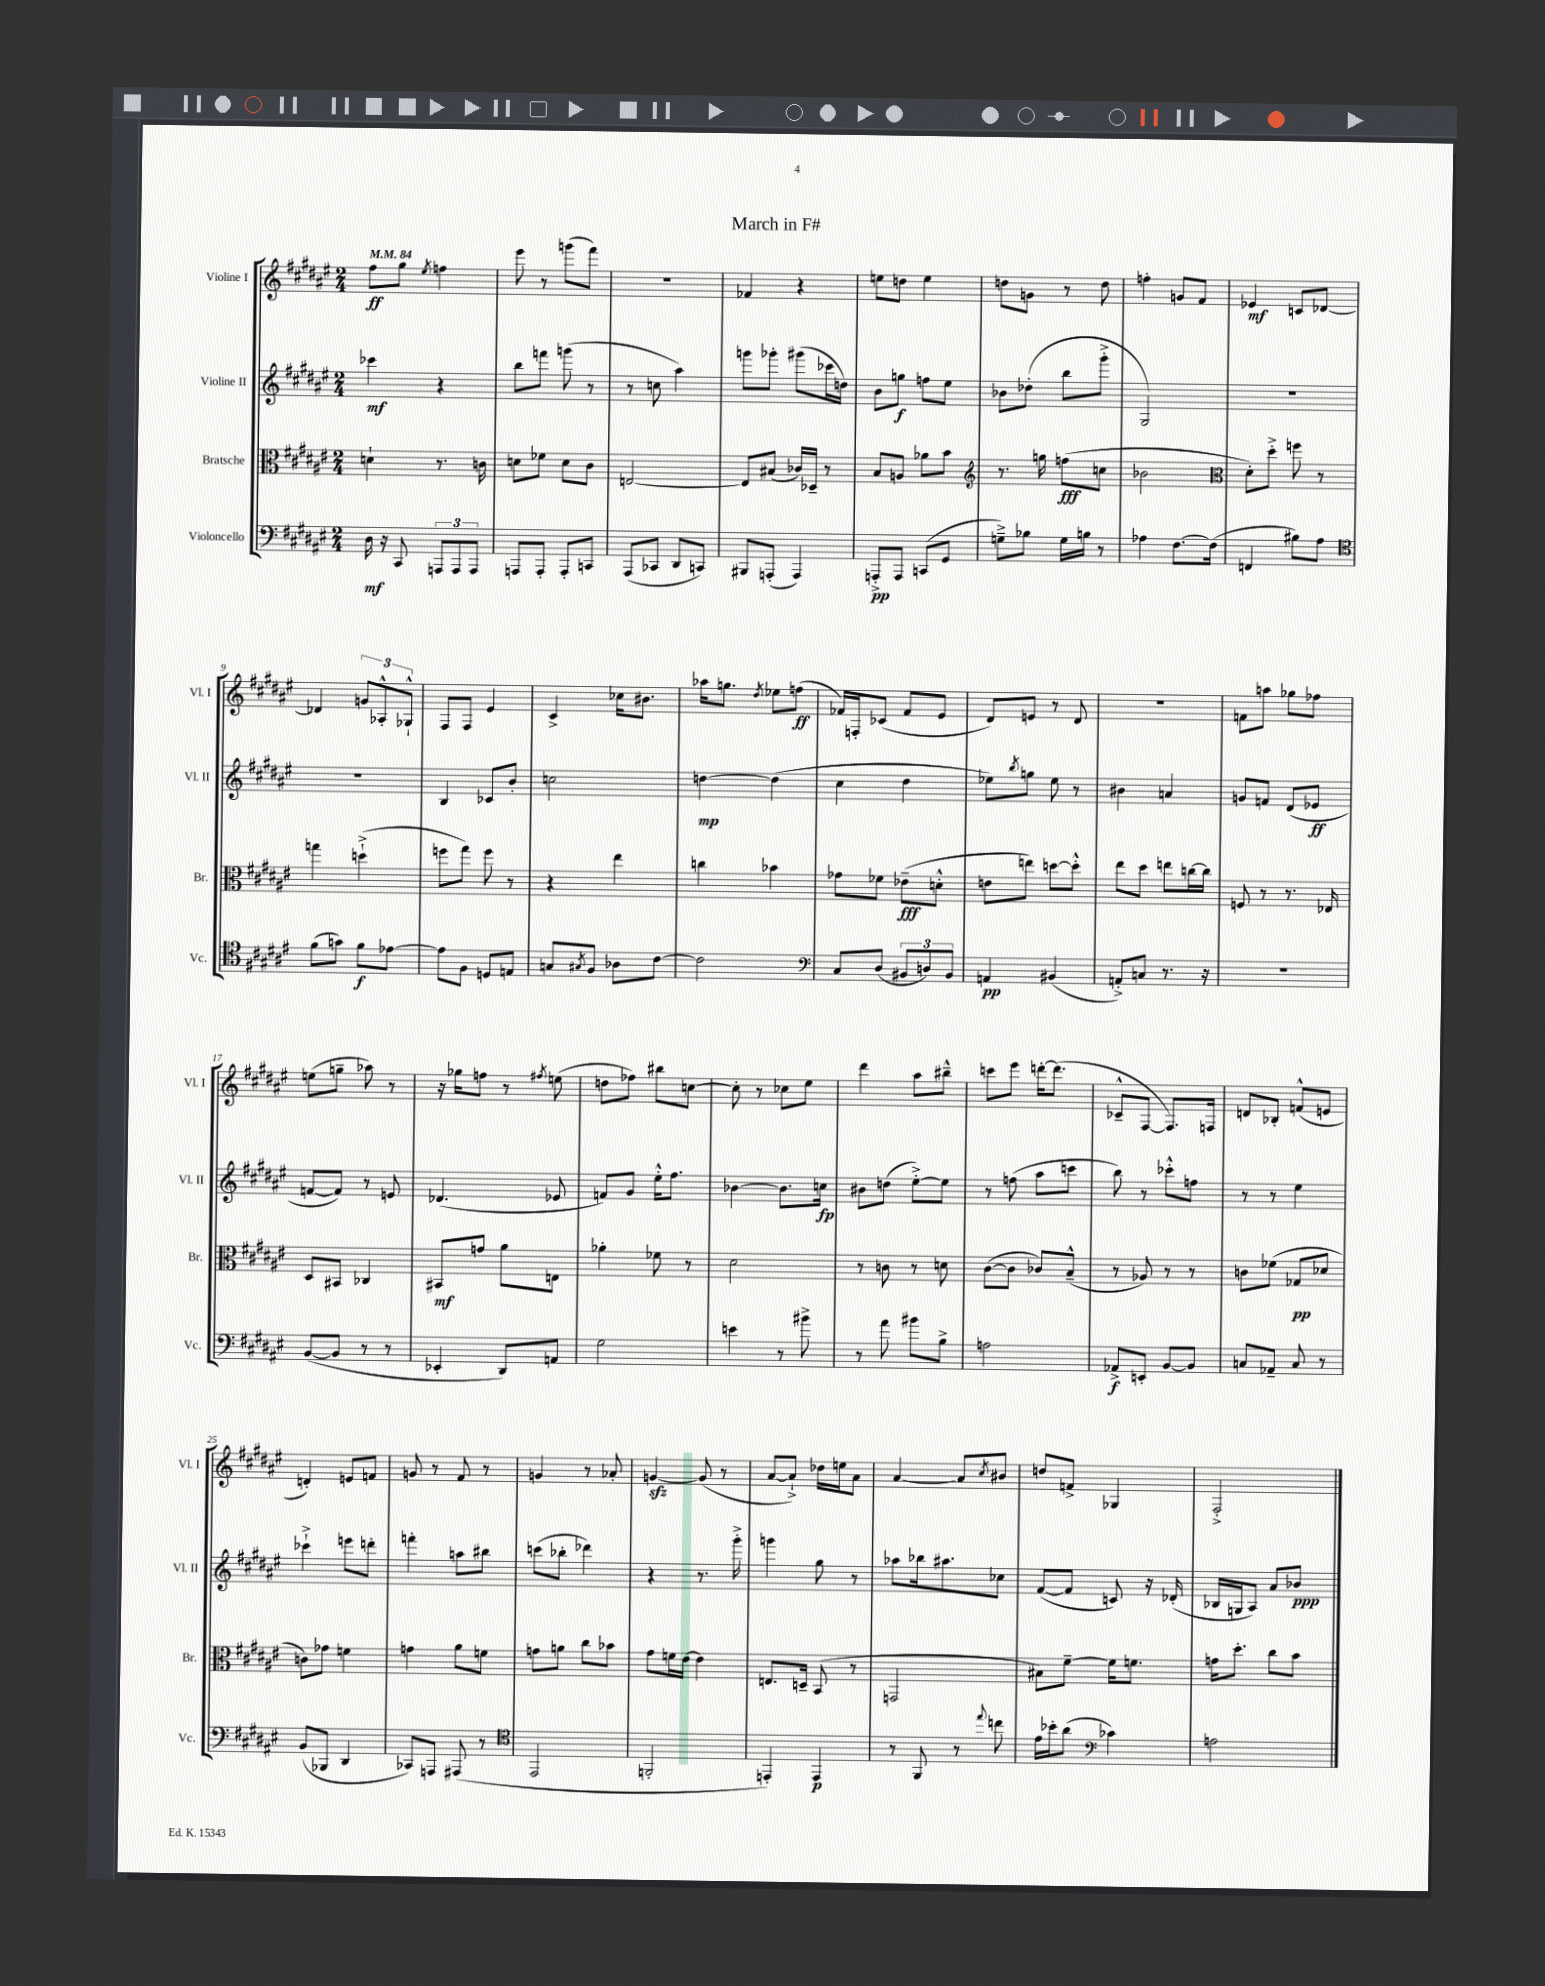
\header { title = "March in F#" }
<<
\new StaffGroup <<
\new Staff = "s0" \with { instrumentName = "Violine I" shortInstrumentName = "Vl. I" } {
    \clef treble \key fis \major \numericTimeSignature \time 2/4 \tempo 4 = 84
    fis''8\ff gis''8 \acciaccatura { eis''8 } f''4 |
    eis'''8 r8 g'''8( fis'''8) |
    R2 |
    fes'4 r4 |
    e''8 d''8 e''4 |
    d''8 g'8 r8 d''8 |
    f''4-. g'8 fis'8 |
    ees'4\mf c'8 des'8~ |
    des'4 \tuplet 3/2 { g'8 aes8-.-^ ges8-!-^ } |
    fis8 fis8 eis'4 |
    cis'4-> ces''16 bis'8. |
    aes''16 g''8. \acciaccatura { dis''8 } ees''8 f''8\ff( |
    fes'16) f16-. ces'8( fes'8 eis'8 |
    dis'8) e'8 r8 dis'8 |
    R2 |
    f'8 a''8 ges''8 fes''8 |
    e''8( g''8-- aes''8) r8 |
    r16 ges''16 f''8 r8 \acciaccatura { fis''8 } e''8( |
    d''8 fes''8) bis''8 c''8~ |
    c''8-. r8 ces''8 eis''8 |
    dis'''4 ais''8 bis''8---^ |
    c'''8 eis'''8 d'''16~-. d'''8.( |
    ces'8---^ fis8~ fis8.) f16 |
    d'8 bes8-. f'8-^( e'8 |
    d'4-.) e'8 f'8 |
    g'8 r8 fis'8 r8 |
    g'4 r8 aes'8-. |
    g'4~\sfz g'8( r8 |
    ais'8~ ais'8-!->) des''16 e''16 ais'8 |
    ais'4~ ais'8 \acciaccatura { cis''8 } bis'8 |
    d''8 f'8-> ges4 |
    fis2-.-> \bar "|." |
}
\new Staff = "s1" \with { instrumentName = "Violine II" shortInstrumentName = "Vl. II" } {
    \clef treble \key fis \major \numericTimeSignature \time 2/4
    ces'''4\mf r4 |
    b''8 f'''8 g'''8( r8 |
    r8 c''8 ais''4) |
    g'''8 ges'''8-. gis'''8( ces'''16 d''16) |
    b'8 g''8\f f''8 eis''8 |
    bes'8 des''8-.( b''8 gis'''8-.-> |
    gis2) |
    R2 |
    r2 |
    b4 ces'8 b'8-. |
    c''2 |
    d''4~\mp d''4( |
    cis''4 dis''4 |
    ees''8) \acciaccatura { b''8 } g''8 ees''8 r8 |
    bis'4 a'4 |
    g'8 f'8 dis'8( ees'8\ff |
    f'8~ f'8) r8 e'8 |
    des'4.( ees'8 |
    f'8) gis'8 eis''16-.-^ fis''8. |
    bes'4~ bes'8. c''16\fp |
    bis'8 d''8( eis''8~-.->) eis''8 |
    r8 f''8( ais''8 c'''8 |
    b''8) r8 ces'''8-.-^ f''8 |
    r8 r8 eis''4 |
    ces'''4-!-> e'''8 d'''8-. |
    f'''4-. a''8 bis''8 |
    c'''8( bes''8-. des'''4) |
    r4 r8. gis'''16-.-> |
    g'''4 gis''8 r8 |
    aes''8 bes''16 ais''8. ces''8 |
    fis'8~( fis'8 c'8) r16 des'16-.( |
    bes16 g16 ais8) ais'8 bes'8\ppp \bar "|." |
}
\new Staff = "s2" \with { instrumentName = "Bratsche" shortInstrumentName = "Br." } {
    \clef alto \key fis \major \numericTimeSignature \time 2/4
    d'4-! r8. c'16 |
    d'8 fes'8 d'8 cis'8 |
    e2~ |
    e8 bis8( ces'16) des16-- r8 |
    b8 a8 aes'8 b'8 |
    \clef treble r8. g''16 f''8\fff( c''8 |
    bes'2 |
    \clef alto dis'8-.) dis''8-.-> f''8 r8 |
    g''4 d''4-!->( |
    f''8 gis''8) f''8 r8 |
    r4 eis''4 |
    c''4 bes'4 |
    ges'8 fes'8 ees'8--\fff( d'8-.-^ |
    e'8 e''8) d''8~ d''8-.-^ |
    eis''8 dis''8 e''8 c''16~ c''16 |
    f8 r8 r8. ees16 |
    dis8 bis,8 ces4 |
    bis,8\mf g'8 ais'8 e8 |
    aes'4-. fes'8 r8 |
    dis'2 |
    r8 c'8 r8 d'8 |
    cis'8~( cis'8 ces'8) b8---^( |
    r8 aes8) r8 r8 |
    c'8 fes'8( ges8\pp des'8 |
    c'8) ges'8 f'4 |
    g'4 ais'8 f'8 |
    g'8 a'8 cis''8 bes'8 |
    gis'8 f'16 eis'16~ eis'4 |
    e8. d16-- b,8( r8 |
    g,2 |
    bis8) fis'8~-- fis'16 f'8. |
    g'16 dis''8.-. cis''8 b'8 \bar "|." |
}
\new Staff = "s3" \with { instrumentName = "Violoncello" shortInstrumentName = "Vc." } {
    \clef bass \key fis \major \numericTimeSignature \time 2/4
    dis16\mf r16 cis,8 \tuplet 3/2 { a,,8 a,,8 a,,8 } |
    a,,8 a,,8-. a,,8-. c,8 |
    ais,,8( ces,8 dis,8 c,8) |
    bis,,8 a,,8-.( a,,4) |
    a,,8-.->\pp a,,8 c,8( gis,8 |
    g8--->) bes8 g16 b16 r8 |
    aes4 fis8.~ fis16( |
    f,4 bis8) ais8 |
    \clef tenor fis'8( g'8) fis'8\f ees'8~ |
    ees'8 fis8 d8 e8 |
    g8 \acciaccatura { gis8 } fis8 aes8 cis'8~ |
    cis'2 |
    \clef bass cis8 dis8( \tuplet 3/2 { bis,8 d8) bis,8 } |
    a,4\pp bis,4( |
    a,8-.->) c8 r8. r16 |
    r2 |
    b,8~( b,8 r8 r8 |
    ees,4-. dis,8) a,8 |
    gis2 |
    e'4 r8 bis'8-> |
    r8 ais'8 bis'8 b8-> |
    a2 |
    aes,8->\f e,8-. b,8~ b,8 |
    c8 aes,8-- c8 r8 |
    b,8( bes,,8 dis,4 |
    ces,8) a,,8 ais,,8( r8 |
    \clef tenor eis,2 |
    f,2-. |
    e,4-.) e,4\p |
    r8 fis,8 r8 \appoggiatura { eis''8 } c''8 |
    eis'16 bes'16-. ais'8( \clef bass ces'4) |
    a2 \bar "|." |
}
>>
>>
